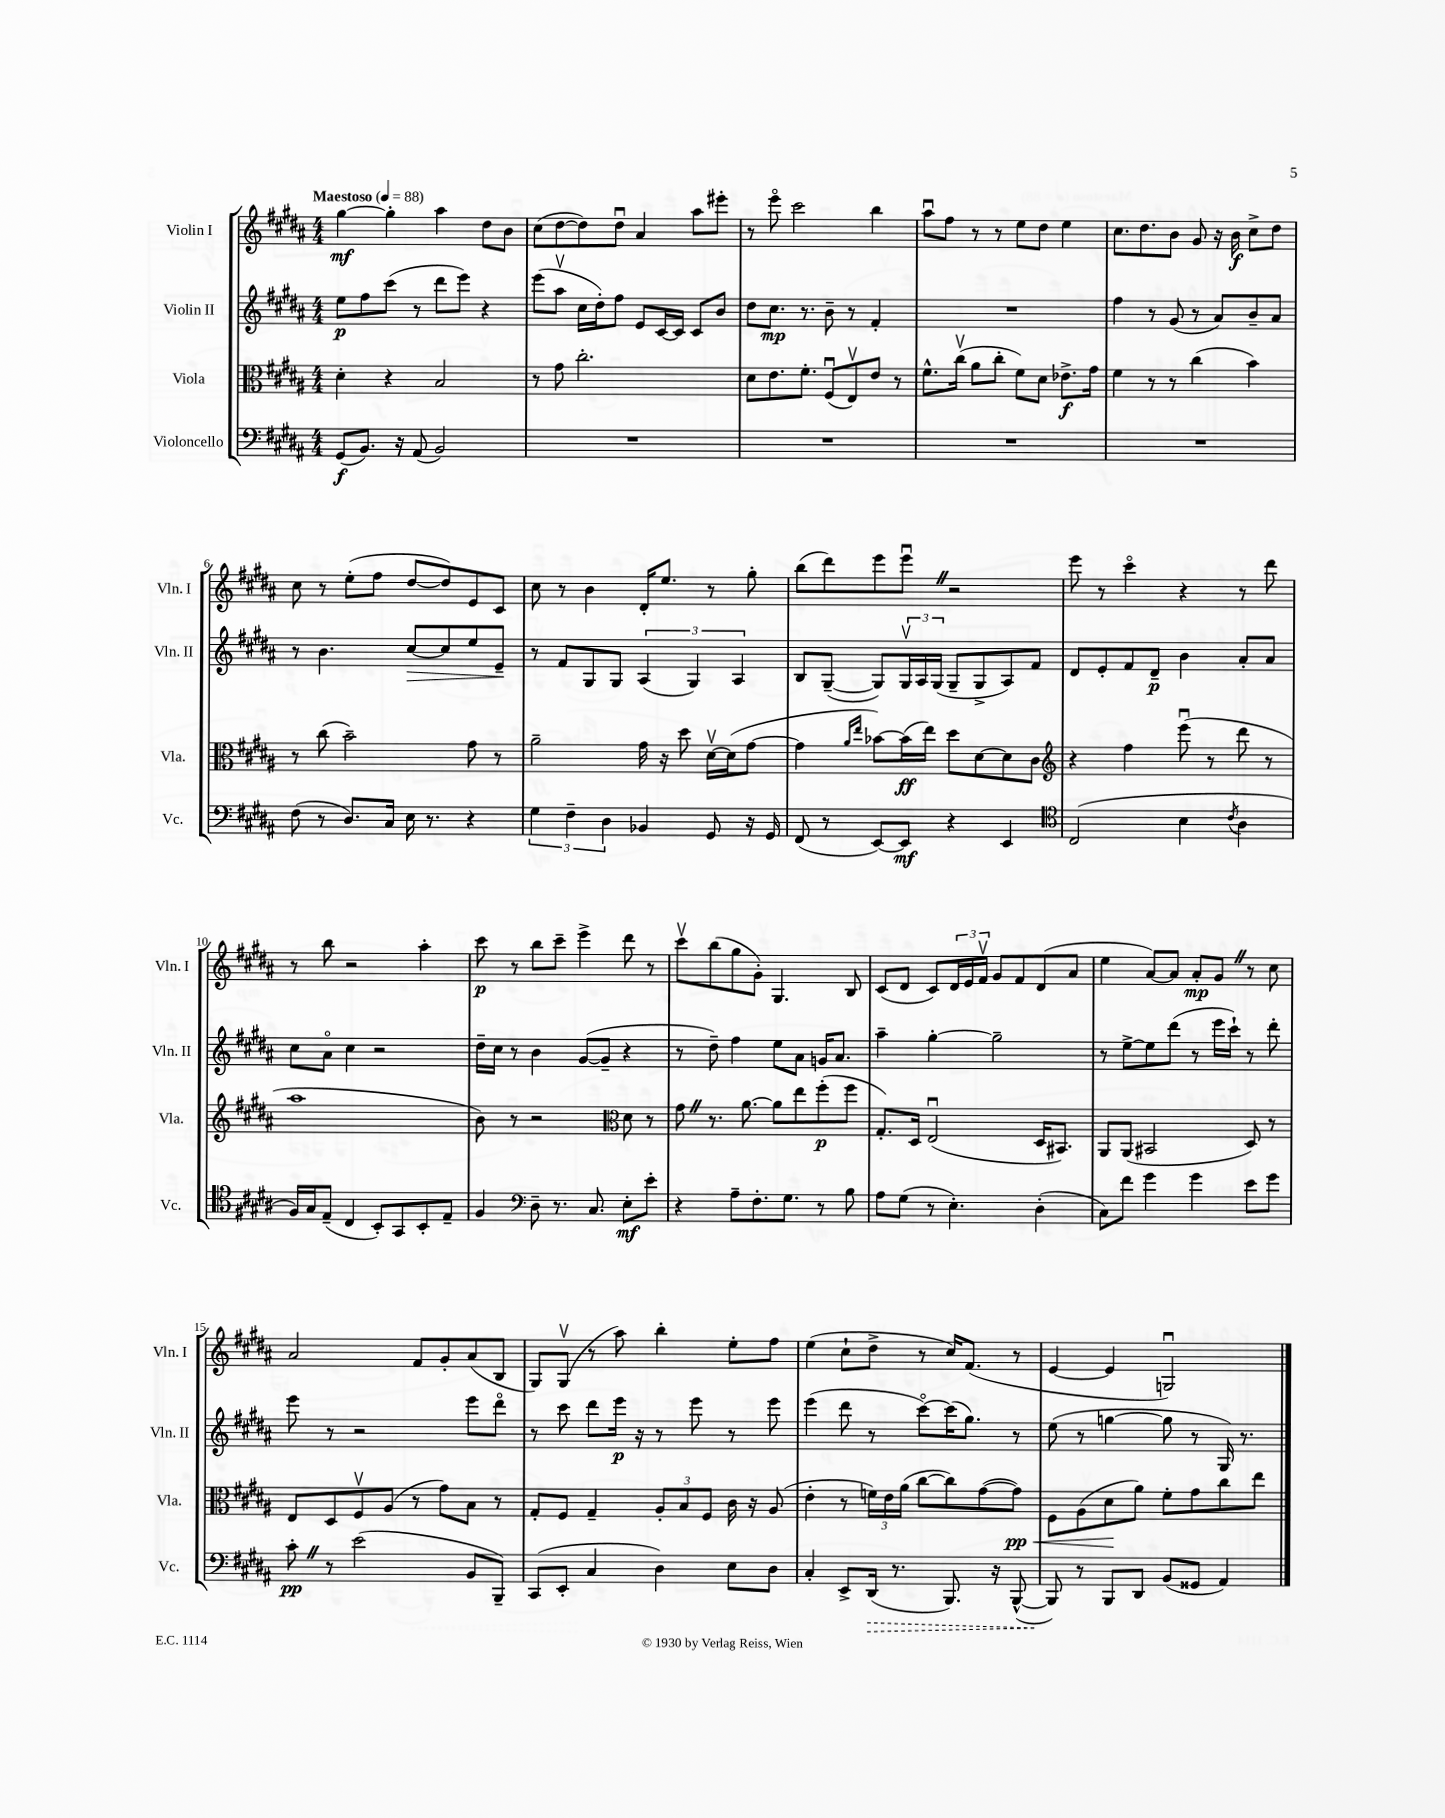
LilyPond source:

<<
\new StaffGroup <<
\new Staff = "s0" \with { instrumentName = "Violin I" shortInstrumentName = "Vln. I" } {
    \clef treble \key b \major \numericTimeSignature \time 4/4 \tempo "Maestoso" 4 = 88
    gis''4~\mf gis''4-. ais''4 dis''8 b'8 |
    cis''8( dis''8~ dis''8) dis''8\downbow ais'4 ais''8 eis'''8-. |
    r8 e'''8\flageolet cis'''2 b''4 |
    ais''8\downbow fis''8 r8 r8 e''8 dis''8 e''4 |
    cis''8. dis''8. b'8 gis'8 r16 b'16\f cis''8-> dis''8 |
    cis''8 r8 e''8-.( fis''8 dis''8~ dis''8) e'8 cis'8 |
    cis''8 r8 b'4 dis'16-. e''8. r8 gis''8-. |
    b''8( dis'''8) e'''8 e'''8\downbow \once \override BreathingSign.text = \markup { \musicglyph "scripts.caesura.straight" } \breathe r2 |
    e'''8 r8 cis'''4\flageolet r4 r8 dis'''8 |
    r8 b''8 r2 ais''4-. |
    cis'''8\p r8 b''8 cis'''8-- e'''4-> dis'''8 r8 |
    cis'''8\upbow b''8( gis''8 gis'8-.) gis4. b8 |
    cis'8( dis'8 cis'8) \tuplet 3/2 { dis'16 e'16 fis'16\upbow } gis'8 fis'8 dis'8( ais'8 |
    e''4 ais'8~) ais'8 ais'8-.\mp gis'8 \once \override BreathingSign.text = \markup { \musicglyph "scripts.caesura.straight" } \breathe r8 cis''8 |
    ais'2 fis'8 gis'8-. ais'8( b8 |
    gis8) gis8\upbow( r8 ais''8) b''4-. e''8-. fis''8 |
    e''4( cis''8-! dis''8-> r8 cis''16) fis'8.( r8 |
    e'4~ e'4 g2\downbow) \bar "|." |
}
\new Staff = "s1" \with { instrumentName = "Violin II" shortInstrumentName = "Vln. II" } {
    \clef treble \key b \major \numericTimeSignature \time 4/4
    e''8\p fis''8 cis'''8( r8 dis'''8 e'''8) r4 |
    e'''8( ais''8\upbow cis''16 dis''16-.) fis''8 e'8 cis'16~ cis'16 cis'8 b'8 |
    dis''8 cis''8.\mp r8. b'8-- r8 fis'4-. |
    R1 |
    fis''4 r8 gis'8( r8 ais'8) b'8-- ais'8 |
    r8 b'4. cis''8~\> cis''8 e''8 e'8--\! |
    r8 fis'8 gis8 gis8 \tuplet 3/2 { ais4( gis4) ais4 } |
    b8 gis8~--( gis8) \tuplet 3/2 { gis16\upbow ais16 gis16( } gis8-- gis8-> ais8) fis'8 |
    dis'8 e'8-. fis'8 dis'8--\p b'4 ais'8-. ais'8 |
    cis''8 ais'8\flageolet cis''4 r2 |
    dis''16-- cis''16 r8 b'4 gis'8~( gis'8-- r4 |
    r8 dis''8--) fis''4 e''8 ais'8 g'16 ais'8. |
    ais''4-- gis''4~-. gis''2-- |
    r8 e''8~-> e''8 dis'''8( r8 e'''16 cis'''16-!) r8 dis'''8-. |
    e'''8 r8 r2 e'''8 dis'''8\flageolet |
    r8 cis'''8 dis'''8 e'''16\p r16 r8 e'''8 r8 e'''8 |
    e'''4( dis'''8 r8 cis'''8~\flageolet) cis'''16( gis''8.) r8 |
    e''8( r8 g''4~ g''8 r8 gis16) r8. \bar "|." |
}
\new Staff = "s2" \with { instrumentName = "Viola" shortInstrumentName = "Vla." } {
    \clef alto \key b \major \numericTimeSignature \time 4/4
    dis'4-. r4 b2 |
    r8 gis'8 cis''2.-. |
    dis'8 e'8. fis'8.-. fis8\downbow( e8\upbow) e'8 r8 |
    fis'8.-^ cis''16\upbow( ais'8 cis''8-. fis'8) dis'8 ees'8.->\f gis'16 |
    fis'4 r8 r8 cis''4( b'4) |
    r8 cis''8( b'2--) gis'8 r8 |
    ais'2-- gis'16 r16 dis''8 dis'16~\upbow dis'16( gis'8~ |
    gis'4 \grace { ais'16 e''16 } bes'8~) bes'16\ff( e''16) dis''8 dis'8~ dis'8 cis'8 |
    \clef treble r4 fis''4 e'''8\downbow( r8 dis'''8 r8 |
    ais''1 |
    b'8) r8 r2 \clef alto dis'8 r8 |
    gis'8 \once \override BreathingSign.text = \markup { \musicglyph "scripts.caesura.straight" } \breathe r8. ais'8.~ ais'8 e''8 fis''8-.\p( fis''8 |
    gis8.-.) dis16 e2\downbow( dis16 bis,8.) |
    ais,8 ais,8( bis,2 dis8) r8 |
    e8 dis8 fis8\upbow ais8( r8 gis'8) b8 r8 |
    gis8-. fis8 gis4-- \tuplet 3/2 { ais8-. b8 fis8 } cis'16 r16 ais8( |
    e'4-. r8 \tuplet 3/2 { f'16) e'16 ais'16( } cis''8~ cis''8) gis'8~( gis'8\pp\<) |
    fis8 ais8( dis'8\! ais'8) fis'8-. gis'8 cis''8 e''8 \bar "|." |
}
\new Staff = "s3" \with { instrumentName = "Violoncello" shortInstrumentName = "Vc." } {
    \clef bass \key b \major \numericTimeSignature \time 4/4
    gis,8\f( b,8.) r16 ais,8( b,2) |
    R1 |
    R1 |
    R1 |
    R1 |
    fis8( r8 dis8.) cis16 e16 r8. r4 |
    \tuplet 3/2 { gis4 fis4-- dis4 } bes,4 gis,8 r16 gis,16 |
    fis,8( r8 e,8~) e,8\mf r4 e,4 |
    \clef tenor cis2( b4 \acciaccatura { cis'8 } ais4 |
    fis16) gis16 e8--( cis4 b,8-.) gis,8 b,8-. e8-- |
    fis4 \clef bass dis8-- r8. cis8. e8-.\mf e'8-. |
    r4 ais8-- fis8.-. gis8. r8 b8 |
    ais8 gis8( r8 e4.-.) dis4-.( |
    cis8) fis'8 gis'4 gis'4 e'8 gis'8 |
    cis'8-.\pp \once \override BreathingSign.text = \markup { \musicglyph "scripts.caesura.straight" } \breathe r8 e'2( b,8 b,,8--) |
    cis,8( e,8-. cis4 dis4) e8 dis8 |
    cis4-. e,8-> \once \override Hairpin.style = #'dashed-line dis,16\>( r8. b,,8.) r16 b,,8~-^( |
    b,,8\!) r8 b,,8 dis,8 b,8( gisis,8 ais,4) \bar "|." |
}
>>
>>
